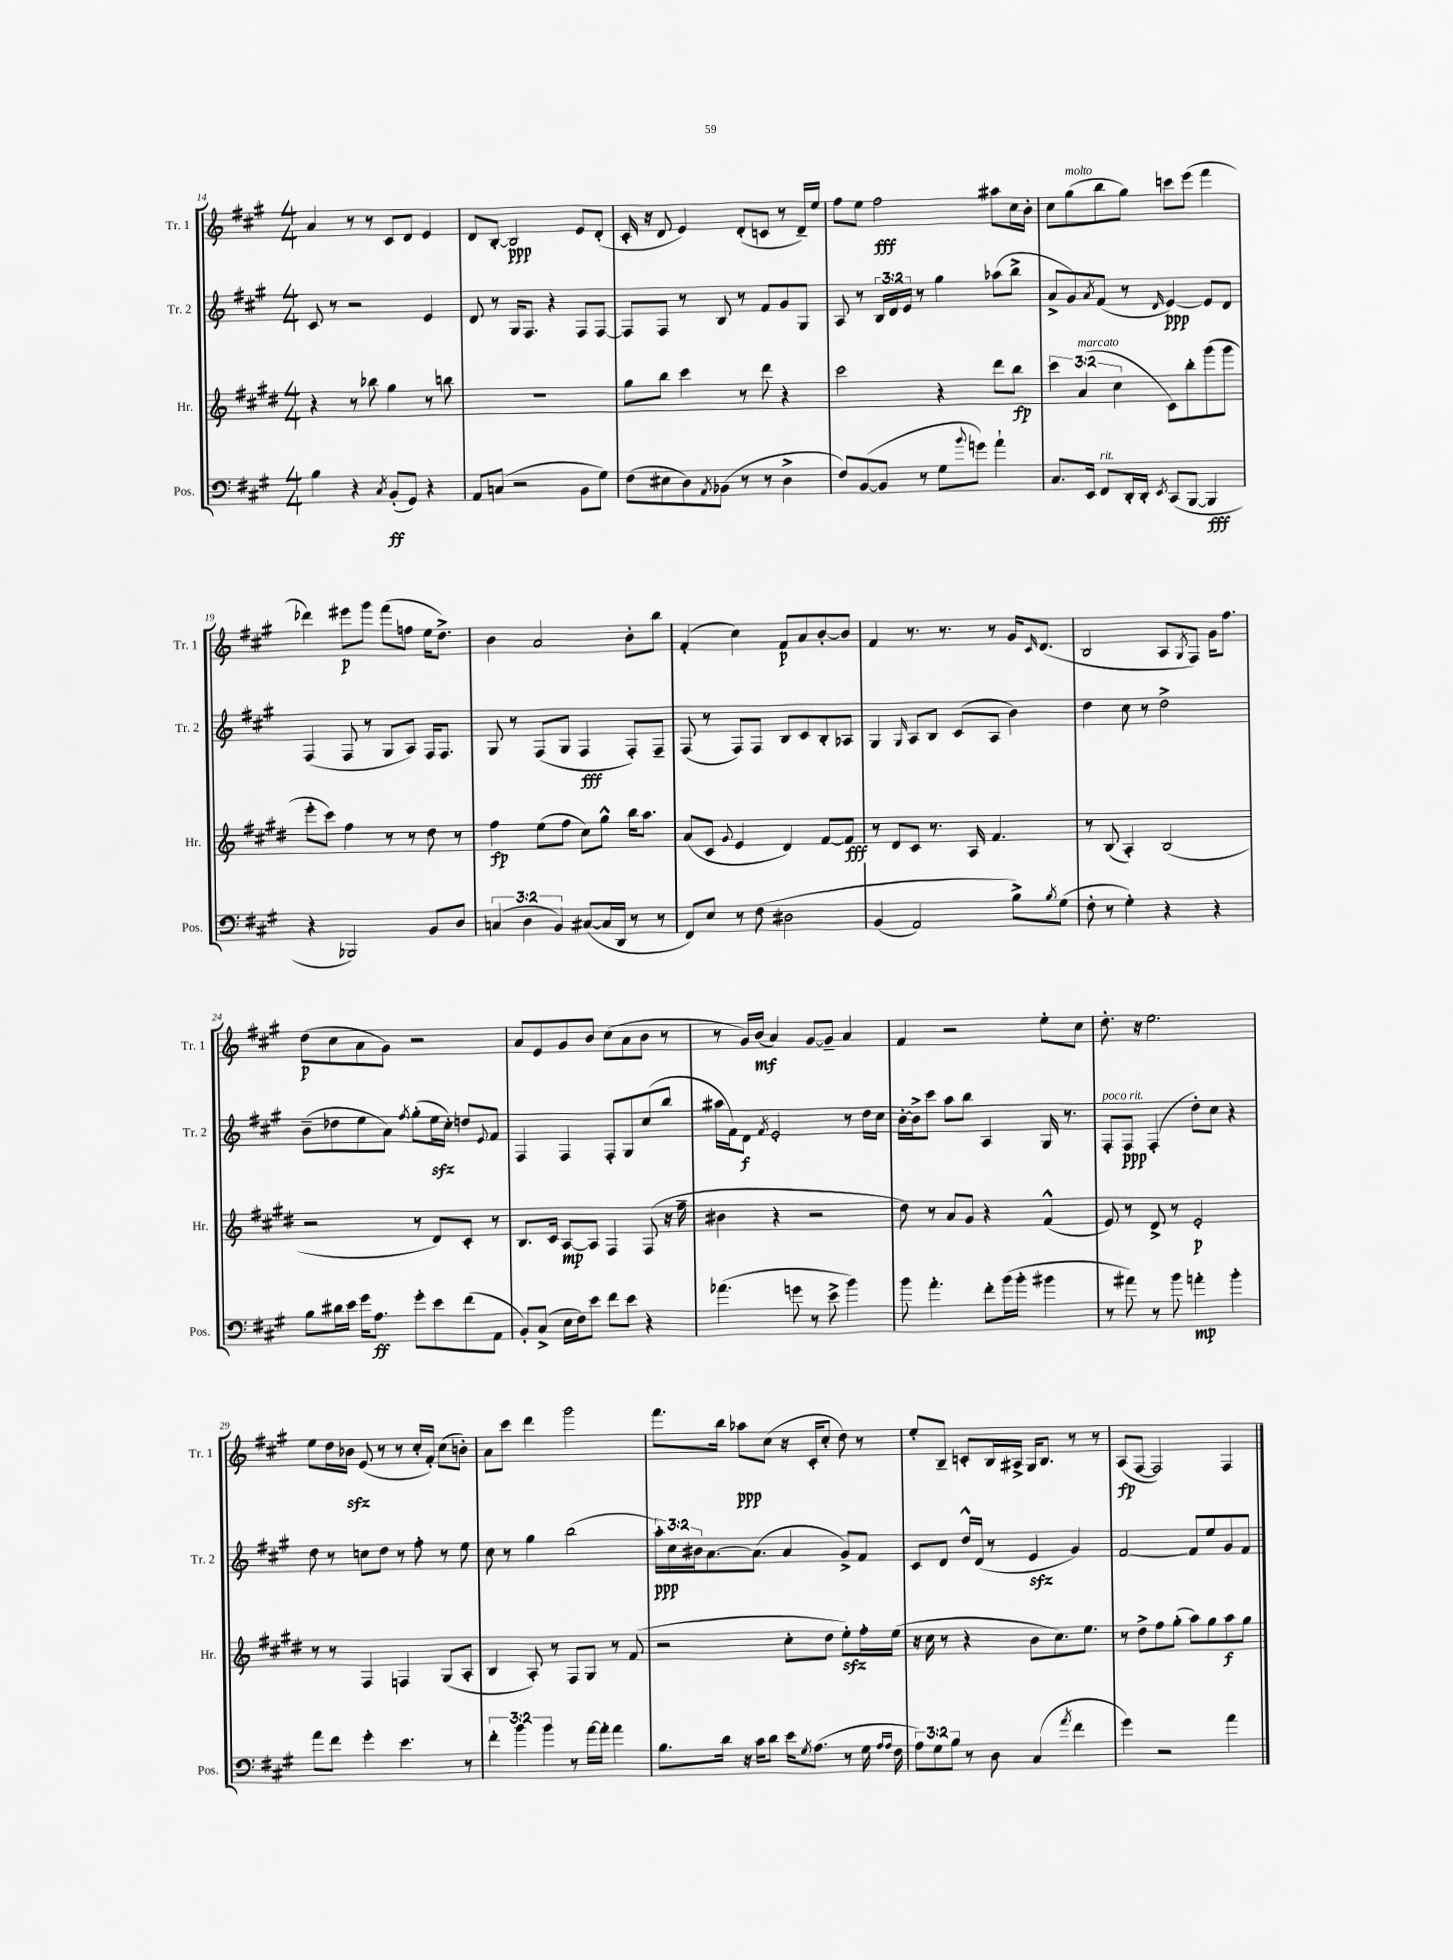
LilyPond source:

<<
\new StaffGroup <<
\new Staff = "s0" \with { instrumentName = "Tr. 1" shortInstrumentName = "Tr. 1" } {
    \clef treble \key a \major \numericTimeSignature \time 4/4
    a'4 r8 r8 cis'8 d'8 e'4 |
    d'8 b8~-. b2\ppp e'8 d'8-.( |
    cis'16-. r16 d'8 e'4) d'8-.( c'8 r8 d'16--) e''16 |
    fis''8 e''8 fis''2\fff ais''8 cis''16 b'16-. |
    cis''8 gis''8^\markup { \italic "molto" }( b''8 gis''8) c'''8 e'''8( fis'''4 |
    des'''4) eis'''8\p gis'''8 fis'''8( f''8 e''16 d''8.->) |
    b'4 a'2 b'8-. b''8 |
    fis'4-.( cis''4) fis'8\p a'8 b'8~-. b'8 |
    fis'4 r8. r8. r8 gis'16 \grace { cis'16 } d'8.( |
    b2 a8 \acciaccatura { gis8 } fis8) gis'16 fis''8. |
    d''8\p( cis''8 a'8 gis'8) r2 |
    a'8 e'8 gis'8 b'8 cis''8( a'8 b'8 r8 |
    r8 gis'16) b'16\mf( a'4) gis'8~ gis'8-- a'4 |
    fis'4 r2 e''8-. cis''8 |
    d''8.-. r16 e''2. |
    e''8 d''16 bes'16\sfz e'8( r8 r8 cis''16-. fis'16-.) cis''8( b'8-.) |
    a'8 cis'''8 d'''4 gis'''2 |
    fis'''8. b''16 aes''8\ppp cis''8( r16 cis'16-. cis''8-. d''8) r8 |
    e''8-. b8-- c'8-. b16 ais16-> gis16 b8. r8 r8 |
    a8\fp( fis8~ fis2) fis4 \bar "|." |
}
\new Staff = "s1" \with { instrumentName = "Tr. 2" shortInstrumentName = "Tr. 2" } {
    \clef treble \key a \major \numericTimeSignature \time 4/4 \override Staff.TupletNumber.text = #tuplet-number::calc-fraction-text
    cis'8 r8 r2 e'4 |
    d'8 r8 gis16 fis8. r4 fis8 fis8~ |
    fis8 fis8 r8 b8 r8 fis'8 gis'8 gis8 |
    a8 r8 \tuplet 3/2 { b16 d'16 e'16 } r8 gis''4 aes''8( b''8-> |
    a'8-> gis'8) \acciaccatura { a'8 } fis'8( r8 \grace { d'16 } e'4~\ppp) e'8 d'8 |
    fis4( fis8 r8 gis8 a8) fis16 fis8. |
    gis8 r8 fis8( gis8 fis4\fff fis8-.) fis8-- |
    fis8( r8 fis8) fis8 b8 cis'8 b8-. aes8 |
    gis4 \grace { gis16 } a8 b8 cis'8( a8 b'4) |
    d''4 cis''8 r8 d''2-> |
    b'8--( des''8 e''8 a'8) \acciaccatura { fis''8 } gis''8-.( e''16\sfz cis''16-.) d''8 \appoggiatura { e'8 } fis'8 |
    fis4 fis4 fis8-. gis8 cis''8( b''8 |
    ais''16 fis'16) d'8\f \acciaccatura { fis'8 } e'2-. r8 d''16 cis''16 |
    b'16~-. b'16-> cis'''8 a''8 b''8 a4 gis16 r8. |
    fis8-.^\markup { \italic "poco rit." } fis8\ppp fis4-.( d''8-.) cis''8 r4 |
    d''8 r8 c''8 d''8 r8 fis''8-. r8 e''8 |
    cis''8 r8 gis''4 b''2( |
    \tuplet 3/2 { a''16-.\ppp) cis''16 bis'16 } a'8.~ a'8.( a'4 gis'8->) fis'8 |
    cis'8 d'8 d''16-^ d'16( r8 e'4\sfz gis'4) |
    fis'2~ fis'8 e''8 gis'8 fis'8 \bar "|." |
}
\new Staff = "s2" \with { instrumentName = "Hr." shortInstrumentName = "Hr." } {
    \clef treble \key e \major \numericTimeSignature \time 4/4 \override Staff.TupletNumber.text = #tuplet-number::calc-fraction-text
    r4 r8 bes''8 gis''4 r8 b''8 |
    R1 |
    gis''8 b''8 cis'''4 r8 dis'''8 r4 |
    cis'''2 r4 dis'''8 b''8\fp |
    \tuplet 3/2 { cis'''4 a'4^\markup { \italic "marcato" }( cis''4 } cis'8) b''8-. gis'''8( gis'''8 |
    e'''8-. cis'''8) fis''4 r8 r8 dis''8 r8 |
    fis''4\fp e''8( fis''8 cis''8) gis''8-^ b''16 a''8. |
    a'8( cis'8 \appoggiatura { gis'8 } e'4 dis'4) fis'8~ fis'8\fff |
    r8 dis'8 cis'8 r8. a16 fis'4. |
    r8 b8( a4-.) b2( |
    r2 r8 dis'8) cis'8-. r8 |
    b8. cis'16 a8~\mp a8 fis4 fis8( r16 fis''16-- |
    bis'4 r4 r2 |
    dis''8) r8 a'8 gis'8 r4 fis'4-^( |
    e'8) r8 dis'8-> r8 e'2-.\p |
    r8 r8 fis4 f4 gis8( a8-. |
    b4 a8-.) r8 fis8 gis8 r8 fis'8( |
    r2 cis''8-. dis''8 e''8-.\sfz) fis''16-. e''16( |
    r16 cis''16 r8 r4 b'8 cis''8.) e''8. |
    r8 dis''8-> fis''8 gis''8-.( a''8) gis''8 a''8\f gis''8 \bar "|." |
}
\new Staff = "s3" \with { instrumentName = "Pos." shortInstrumentName = "Pos." } {
    \clef bass \key a \major \numericTimeSignature \time 4/4 \override Staff.TupletNumber.text = #tuplet-number::calc-fraction-text
    b4 r4 \acciaccatura { cis8 } b,8-.\ff( gis,8) r4 |
    a,8 c8( r2 b,8 gis8) |
    fis8( eis8 d8) \acciaccatura { a,8 } bes,8( r8 r8 d4-> |
    fis8) b,8~( b,8 r8 gis8 \appoggiatura { b'8 } g'8) a'4-! |
    cis8. e,16 fis,8^\markup { \italic "rit." } d,16-. d,16-. \acciaccatura { e,8 } cis,8( b,,8~ b,,4\fff |
    r4 bes,,2) b,8 d8 |
    \tuplet 3/2 { c4( d4 b,4) } cis8~( cis16 d,16 r8 r8 |
    fis,8) e8 r8 fis8\( dis2 |
    b,4( a,2) b8->\) \acciaccatura { b8 } gis8( |
    fis8-. r8 gis4-.) r4 r4 |
    b8 dis'16 e'16 gis'16 a8.\ff gis'8-. e'8 fis'8( a,8 |
    b,8-.) cis8->( e16 fis16) e'8 fis'8 e'8 r4 |
    aes'4.( g'8 r8 e'8-> b'4) |
    b'8 a'4.-. fis'8-. b'16( b'16-. bis'4 |
    r8 ais'8) r8 b'8 a'4-.\mp b'4-. |
    a'8 fis'8 gis'4-. e'4. r8 |
    \tuplet 3/2 { fis'4-. b'4 b'4 } r8 a'16~ a'16-. a'4 |
    b8. d'16 r16 cis'16 d'8 e'16 \acciaccatura { gis8 } a8.( r8 gis16 \grace { a16 a16 } fis16 |
    \tuplet 3/2 { a8) gis8 b8 } r8 d8 cis4( \acciaccatura { a'8 } fis'4 |
    gis'4) r2 a'4 \bar "|." |
}
>>
>>
\layout { \context { \Score currentBarNumber = #14 } }
